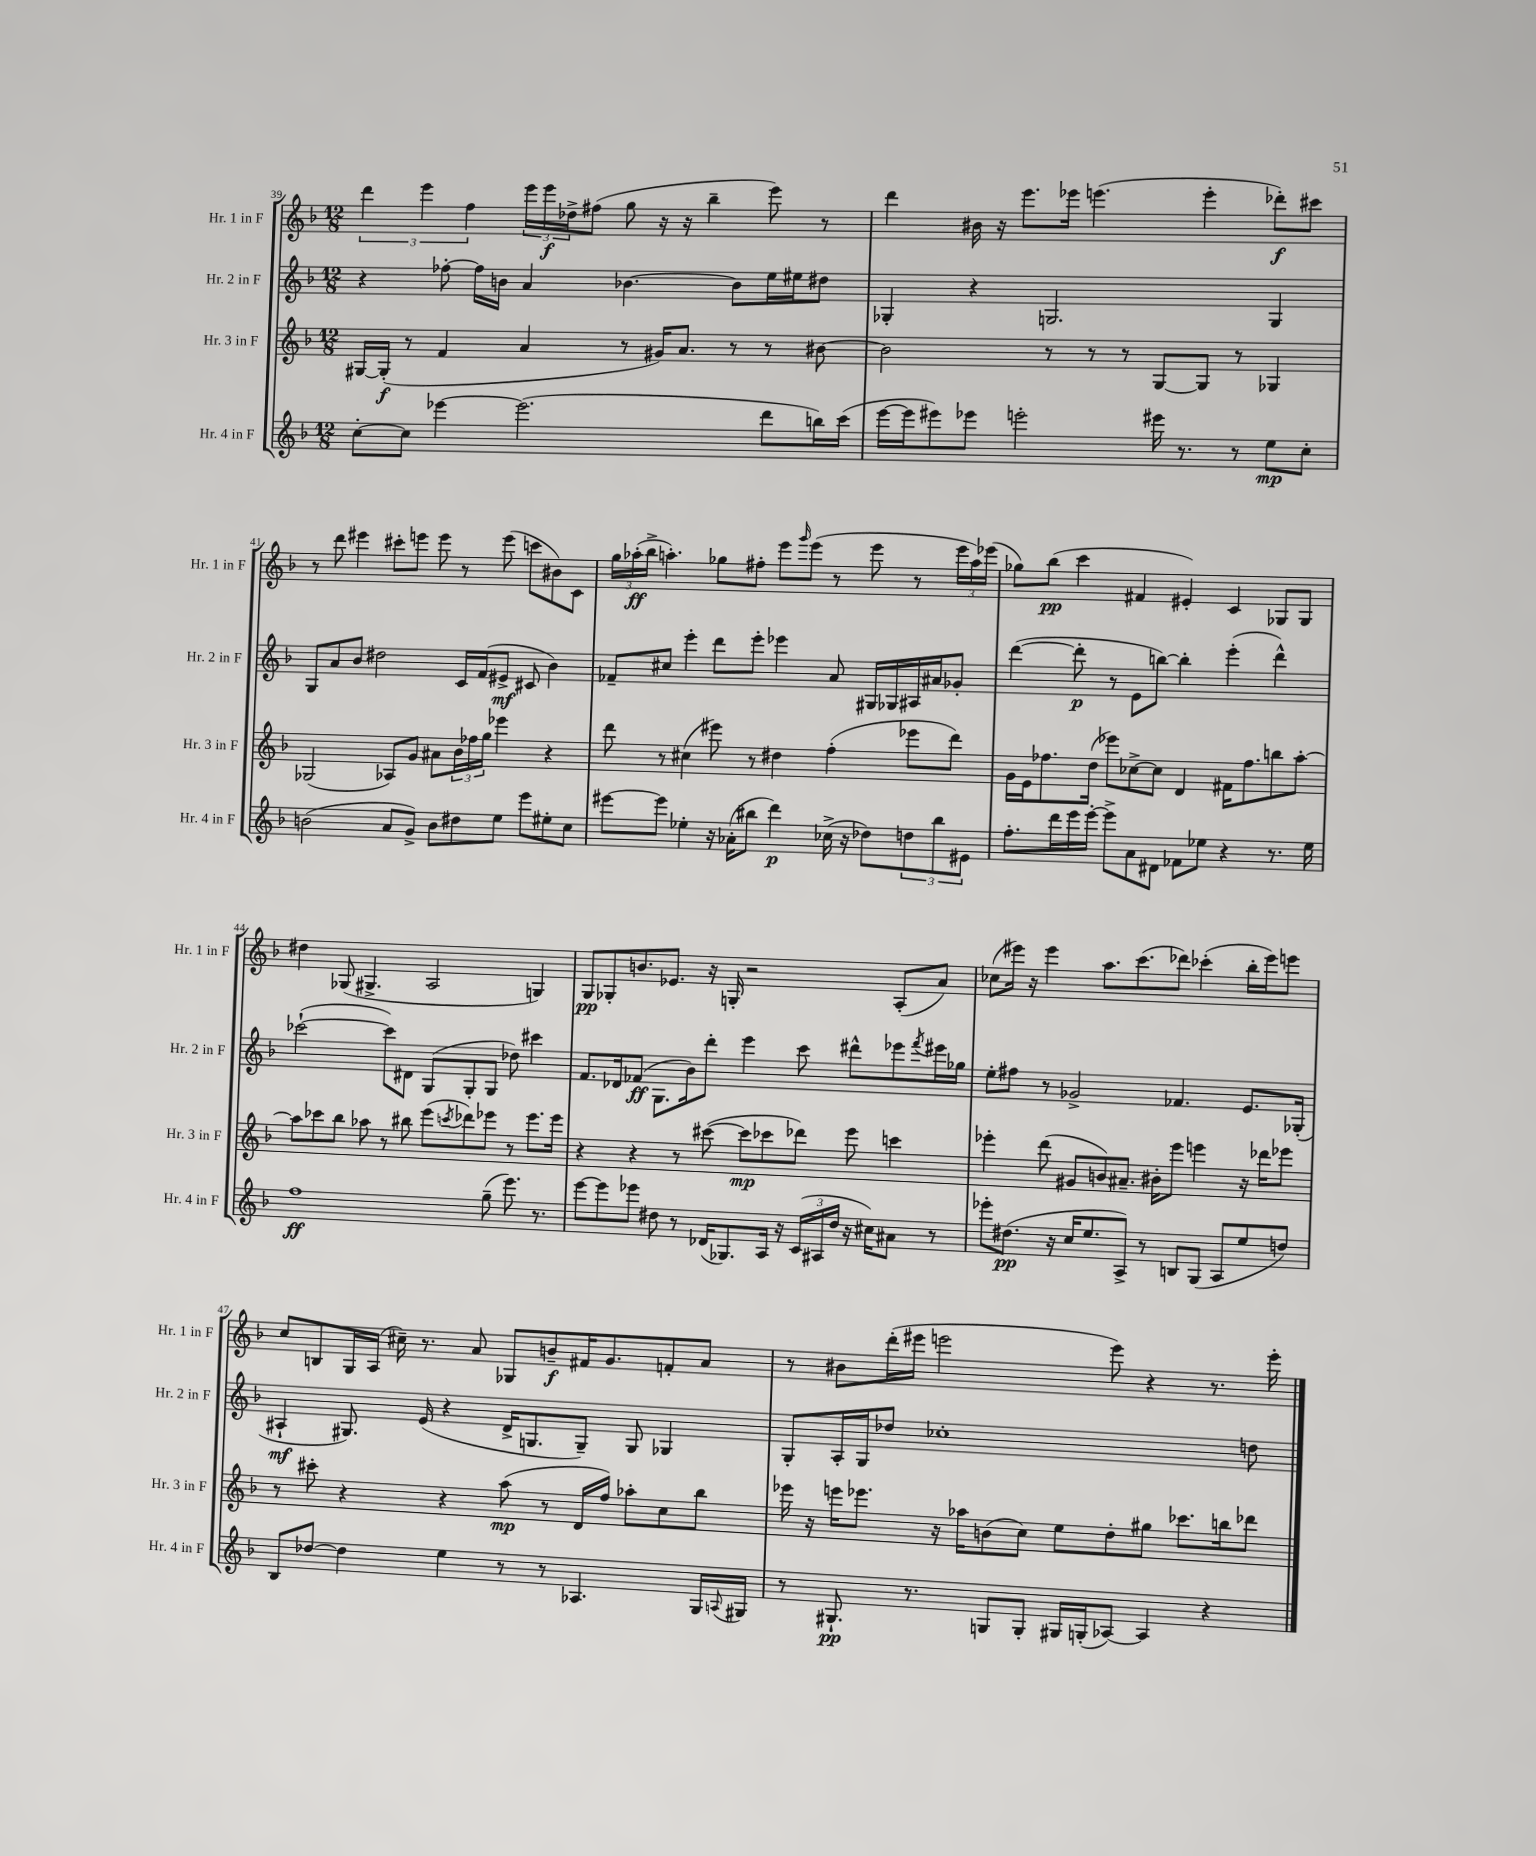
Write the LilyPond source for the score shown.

<<
\new StaffGroup <<
\new Staff = "s0" \with { instrumentName = "Hr. 1 in F" shortInstrumentName = "Hr. 1 in F" } {
    \clef treble \key f \major \numericTimeSignature \time 12/8
    \tuplet 3/2 { d'''4 e'''4 f''4 } \tuplet 3/2 { e'''16 e'''16\f des''16-> } fis''8( g''8 r16 r16 bes''4-- e'''8) r8 |
    d'''4 bis'16 r16 e'''8. ees'''16 e'''4.( e'''4-. des'''8-.\f) cis'''8 |
    r8 d'''8 eis'''4 cis'''8-. e'''8 e'''8 r8 e'''8( c'''8 bis'8) c'8 |
    \tuplet 3/2 { g''16 aes''16-.\ff( bes''16-> } a''4.-.) ges''8 fis''8-. e'''8 \grace { g'''16 } e'''8( r8 e'''8 r8 \tuplet 3/2 { e'''16 a''16) ees'''16( } |
    ges''8) bes''8\pp( c'''4 fis'4 eis'4-.) c'4 ges8 ges8 |
    dis''4 ges8( gis4.-> a2 g4) |
    g8\pp ges8-. b'8. ees'8. r16 g16-. r2 a8-.( a'8) |
    ces''8( eis'''16) r16 eis'''4 a''8. c'''8.( des'''8) ces'''4-.( bes''16-. eis'''16) e'''8 |
    c''8 b8 g16 a16( cis''16--) r8. a'8 ges8 b'8--\f fis'16 g'8. f'8-. a'8 |
    r8 bis'8 d'''16-.( eis'''16 e'''2 e'''8) r4 r8. e'''16-. \bar "|." |
}
\new Staff = "s1" \with { instrumentName = "Hr. 2 in F" shortInstrumentName = "Hr. 2 in F" } {
    \clef treble \key f \major \numericTimeSignature \time 12/8
    r4 fes''8~-. fes''16 b'16 a'4 bes'4.~ bes'8 e''16 eis''16 dis''8 |
    ges4-. r4 g2. g4 |
    g8 a'8 bes'8 dis''2 c'16 f'16( eis'8->\mf cis'8 bes'4) |
    fes'8-- cis''8 e'''4-. d'''8 e'''8-. ees'''4 a'8 gis16 ges16 ais16 ais'16 ges'8-. |
    d'''4~( d'''8-.\p r8 e'8 b''8~) b''4-. e'''4-.( d'''4-^) |
    ces'''2~-!( ces'''8) dis'8 g8( g8-. g8 des''8) cis'''4 |
    f'8. des'16 fes'8\ff( g8. bes'16) d'''8-. e'''4 c'''8 dis'''8-^ ees'''8 \acciaccatura { f'''8 } eis'''16 ges''16 |
    e''8-. fis''8 r8 ges'2-> fes'4. e'8. ges16-.( |
    ais4-!\mf gis8.) e'16( r4 d'16-> g8. g8--) g8 ges4 |
    g8-. a16-. g16 des''8 ces''1-. d''8 \bar "|." |
}
\new Staff = "s2" \with { instrumentName = "Hr. 3 in F" shortInstrumentName = "Hr. 3 in F" } {
    \clef treble \key f \major \numericTimeSignature \time 12/8
    gis16~ gis16-.\f( r8 f'4 a'4 r8 gis'16) a'8. r8 r8 bis'8~ |
    bis'2 r8 r8 r8 g8~ g8 r8 ges4 |
    ges2( aes8) g'8 ais'8 \tuplet 3/2 { bes'16 fes''16 g''16 } ees'''4 r4 |
    d'''8 r8 cis''4( eis'''8) r8 dis''4 f''4-.( ees'''8 d'''8) |
    g'16 e'16 fes''8. d''16( ees'''8) ces''8~-> ces''8 d'4 fis'16 fes''8. b''8 a''8~-. |
    a''8 ces'''8 bes''8 aes''8 r8 bis''8 e'''8( \acciaccatura { c'''8 } des'''8) ees'''8 r8 ees'''8. ees'''16 |
    r4 r4 r8 cis'''8~( cis'''8\mp ces'''8 des'''8) e'''8 c'''4 |
    ees'''4-. d'''8( gis'8 b'8) ais'8.-- bis'16-. ees'''8 e'''4 r16 des'''16 ees'''8 |
    r8 cis'''8-. r4 r4 a''8\mp( r8 d'16 f''16) aes''8-. c''8 bes''8 |
    ees'''16 r16 e'''16 ees'''8. r16 aes''16 b'8( c''8) e''8 d''8-. gis''8 ces'''8. b''16 des'''8 \bar "|." |
}
\new Staff = "s3" \with { instrumentName = "Hr. 4 in F" shortInstrumentName = "Hr. 4 in F" } {
    \clef treble \key f \major \numericTimeSignature \time 12/8
    c''8~-. c''8 ees'''4~ ees'''2.( d'''8 b''16) c'''16( |
    e'''16~ e'''16 eis'''8) ees'''8 e'''2-. eis'''16 r8. r8 e''8\mp c''8-. |
    b'2( a'8 g'8->) b'8 dis''8 e''8 e'''8 eis''8-. c''8 |
    eis'''8~ eis'''8 ees''4-. r16 aes'16-.( bis''8 d'''4\p) ces''16->( r16 des''8) \tuplet 3/2 { d''8 bis''8 eis'8 } |
    f''8.-. d'''16 e'''16 e'''16~-. e'''8-> a'8 dis'8 fes'8 ees''8 r4 r8. ees''16 |
    f''1\ff g''8--( e'''8.) r8. |
    e'''8~ e'''8 ees'''8 dis''8 r8 des'16( ges8.) a16 r16 \tuplet 3/2 { c'16( ais16 dis''16 } r16 cis''16) ais'8 r8 |
    ees'''8-. dis''8.\pp( r16 c''16 e''8. a8->) r8 b8 g8( a8 e''8 d''8) |
    bes8 des''8~ des''4 e''4 r8 r8 aes4. g16 \appoggiatura { a8 } gis16 |
    r8 gis8.-!\pp r8. g8 g8-. gis16 g16-.( aes8~) aes4 r4 \bar "|." |
}
>>
>>
\layout { \context { \Score currentBarNumber = #39 } }
